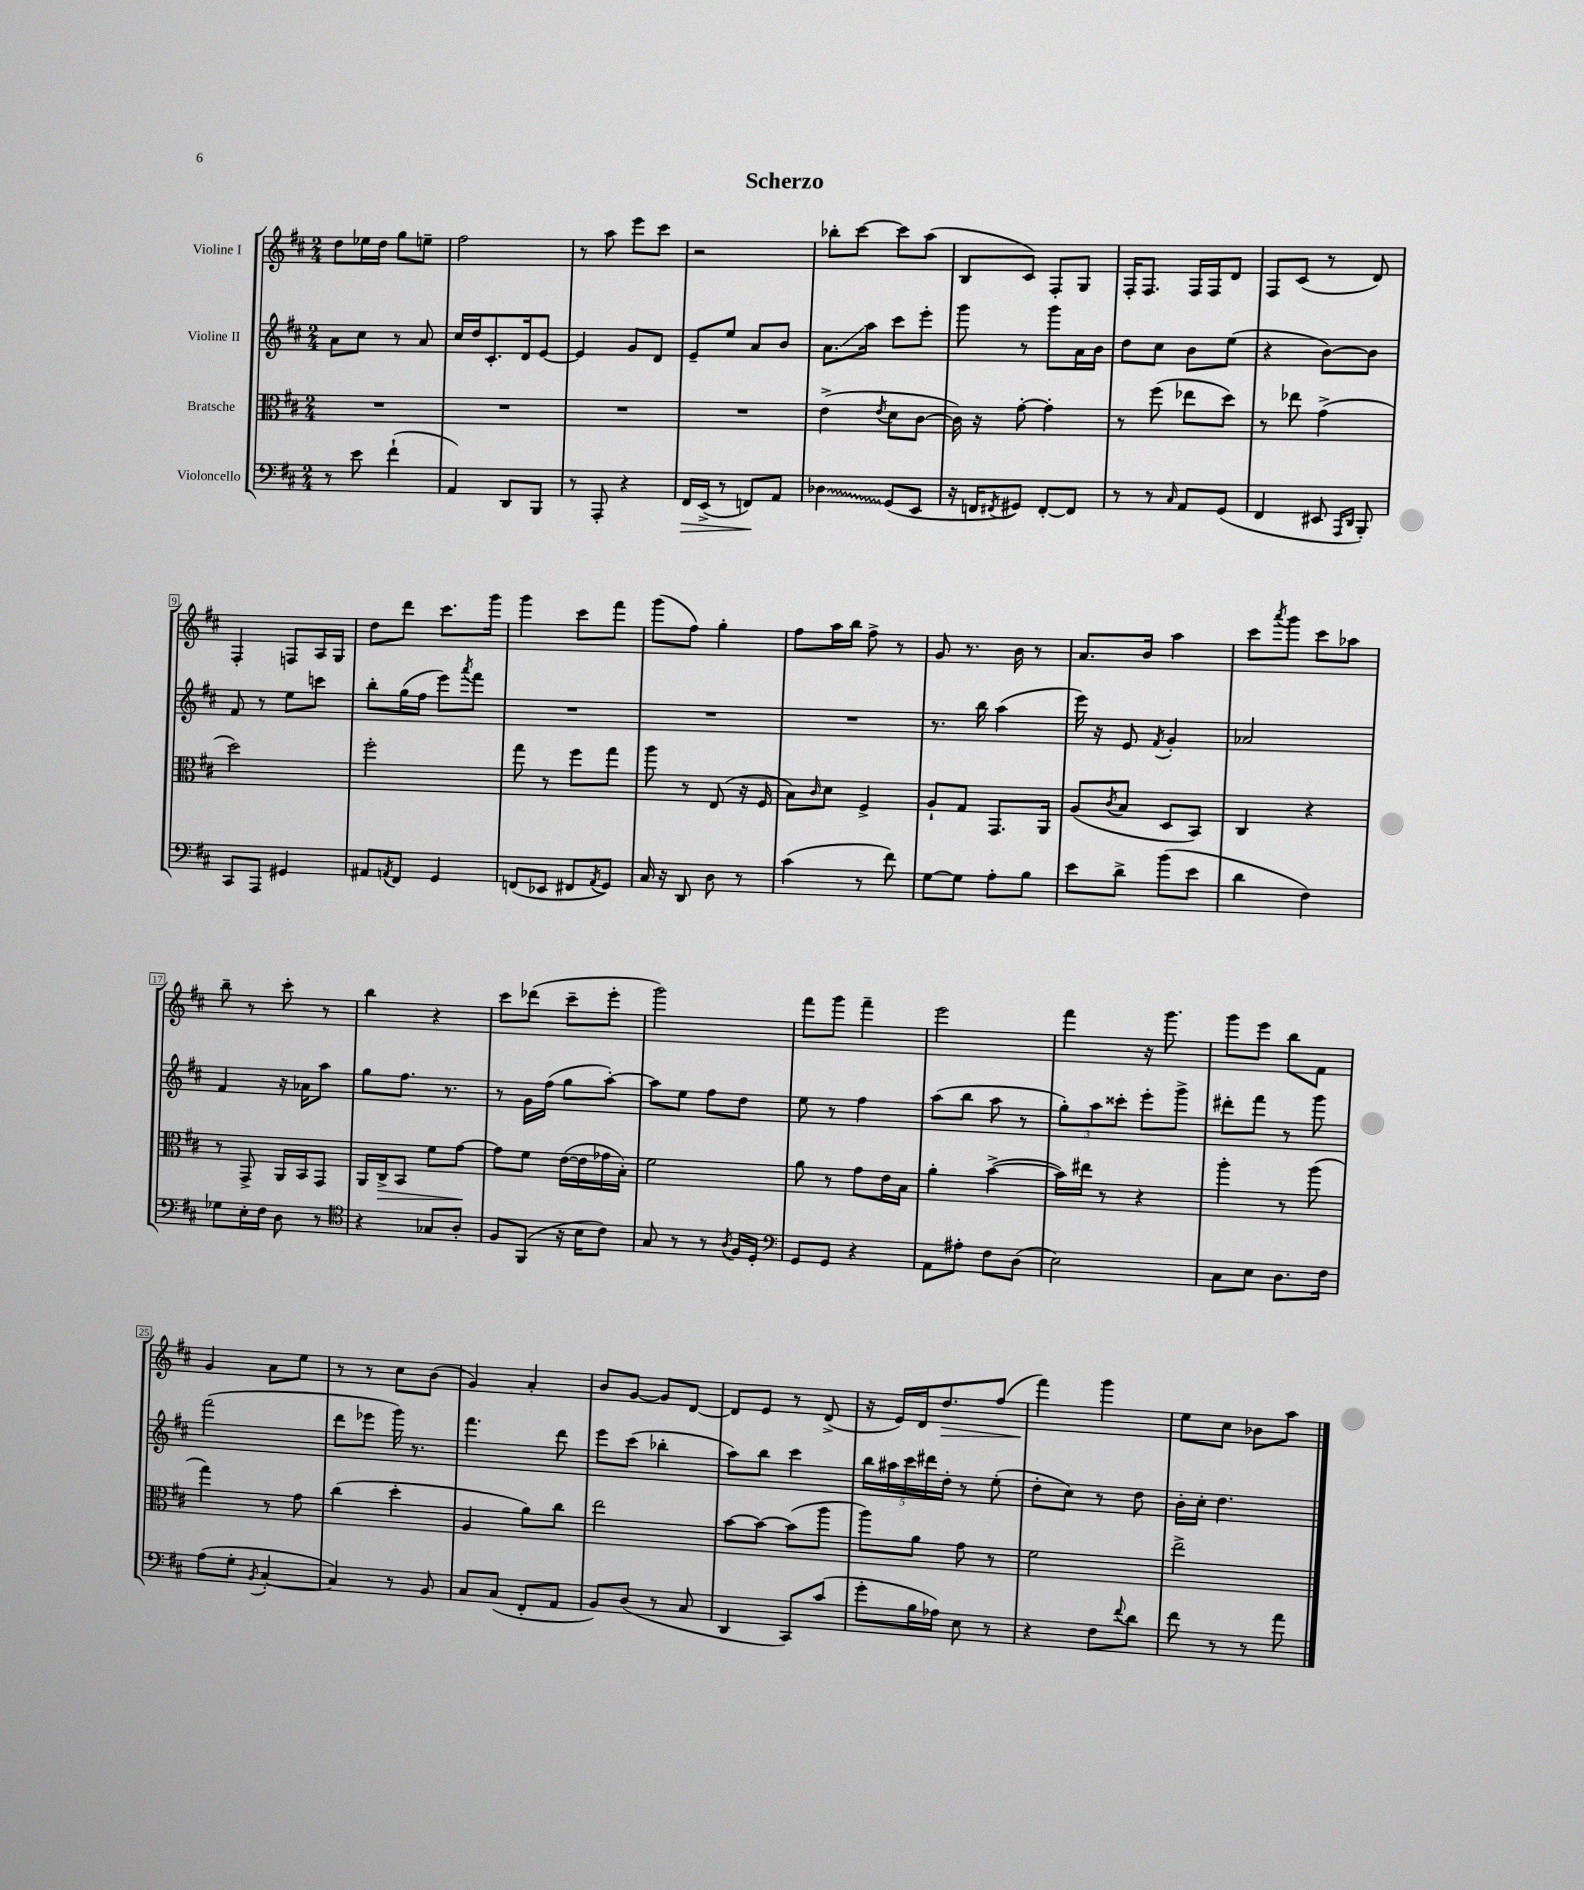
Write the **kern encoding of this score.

**kern	**kern	**kern	**kern
*staff4	*staff3	*staff2	*staff1
*clefF4	*clefC3	*clefG2	*clefG2
*k[f#c#]	*k[f#c#]	*k[f#c#]	*k[f#c#]
*M2/4	*M2/4	*M2/4	*M2/4
8r	2r	8a	8dd
8e	.	8cc#	16ee-
.	.	.	16dd
(4f#`	.	8r	8gg
.	.	8a	8ee~
=	=	=	=
4AA)	2r	16cc#	2ff#
.	.	16dd	.
.	.	8.c#'	.
8DD	.	.	.
.	.	16d	.
8BBB	.	[8e	.
=	=	=	=
8r	2r	4e]	8r
8AAA'	.	.	8aa
4r	.	8g	8eee
.	.	8d	8ccc#
=	=	=	=
16FF#	2r	8e~	2r
(16EE^	.	.	.
8r	.	8ee	.
8FF)	.	8a	.
8AA	.	8b	.
=	=	=	=
4D-	(4e^	8.a	8bb-'
.	.	.	[8ccc#
.	.	16aa	.
.	8qe	.	.
(8GG	8d	8ccc#	8ccc#]
8EE	[8c#	8eee'	(8aa
=	=	=	=
16r	16c#])	8ggg	8B
16FF	16r	.	.
8qFF#	.	.	.
8GG#)	[8g'	8r	8c#)
[8FF#'	4g']	8ggg	8F#'
8FF#]	.	16a	8G
.	.	16b	.
=	=	=	=
8r	8r	8dd	16F#'
.	.	.	8.F#
8r	(8ff#	8cc#	.
16qqC#	.	.	.
8AA	8ee-	8b	16F#
.	.	.	16F#
(8GG	8dd)	(8ee	8d
=	=	=	=
4FF#	8r	4r	8F#
.	8ee-	.	(8c#
8EE#	(4g^	[8b)	8r
16qqAAA	.	.	.
16qqDD	.	.	.
8BBB')	.	8b]	8d)
=	=	=	=
8CC#	2dd)	8f#	4F#'
8AAA	.	8r	.
4GG#	.	8ee	8F
.	.	8ccc	16A
.	.	.	16G
=	=	=	=
8AA#	2ff#'	8bb'	8dd
8qAA	.	.	.
8FF#	.	(16gg	8ddd
.	.	16ff#	.
4GG	.	8eee)	8.ccc#
.	.	8qaaa	.
.	.	8fff#	.
.	.	.	16ggg
=	=	=	=
(8FF	8gg	2r	4ggg
8EE-	8r	.	.
8FF#	8ff#	.	8ccc#
8qAA	.	.	.
8GG)	8gg	.	8fff#
=	=	=	=
16C#	8aa	2r	(8ggg
16r	.	.	.
8DD	8r	.	8ff#)
8D	(8E	.	4gg'
8r	16r	.	.
.	16F#	.	.
=	=	=	=
(4c#	8B)	2r	8ff#
.	16qqc#	.	.
.	8d	.	16aa
.	.	.	16bb
8r	4F#^	.	8ff#^
8f#)	.	.	8r
=	=	=	=
[8G	8A`	8.r	8g
8G]	8G	.	8.r
.	.	16bb	.
8A'	8.GG	(4aa	.
.	.	.	16b
8B	.	.	8r
.	16AA	.	.
=	=	=	=
8e	(8A	16eee)	8.a
.	.	16r	.
.	8qc#	.	.
8d^	8B	8e	.
.	.	.	16b
.	.	8qf#	.
(8b	8D	4g'	4aa
8e	8BB)	.	.
=	=	=	=
4d	4C#	2a-	8ccc#
.	.	.	8qaaa
.	.	.	8ggg
4F#)	4r	.	8ccc#
.	.	.	8aa-
=	=	=	=
8G-	8r	4f#	8bb~
16E'	8GG^	.	8r
16F#	.	.	.
8D	16AA	16r	8ccc#'
.	16BB	16a-	.
8r	8GG	8aa	8r
=	=	=	=
*clefC4	*	*	*
4r	16AA	8gg	4bb
.	16C#^	.	.
.	8BB	8.ff#	.
8G-	8f#	.	4r
.	.	8.r	.
8A'	[8g	.	.
=	=	=	=
8F#	8g]	8r	8ccc#
(8FF#	8f#	16g	(8ddd-
.	.	(16ff#	.
16r	([16e	8gg	8ccc#~
16B	16e]	.	.
8c#)	16g-	[8aa')	8eee'
.	16B')	.	.
=	=	=	=
8G	2f#	8aa]	2ggg)
8r	.	8ee	.
8r	.	8ff#	.
8qA	.	.	.
16F#	.	8dd	.
16D'	.	.	.
=	=	=	=
*clefF4	*	*	*
8GG	8a	8ee	8fff#
8GG	8r	8r	8ggg
4r	8g	4ff#	4fff#~
.	16e	.	.
.	16B	.	.
=	=	=	=
8AA	4a'	(8aa	2eee
8A#'	.	8bb	.
8F#	([4b^	8aa	.
(8D	.	8r	.
=	=	=	=
2E)	16b])	12gg')	4fff#
.	16ee#	.	.
.	.	12aa	.
.	8r	.	.
.	.	12ccc##'	.
.	4r	8eee'	16r
.	.	.	8.ggg
.	.	8ggg^	.
=	=	=	=
8C#	4aa'	8ddd#'	8ggg
8E	.	8fff#	8eee
8.D	8r	8r	8bb
.	(8aa	8ggg	8f#
16F#	.	.	.
=	=	=	=
(8A	4gg)	(2fff#	4g
8G'	.	.	.
8qBB	.	.	.
[4C#'	8r	.	8a
.	8g	.	8ee
=	=	=	=
4C#])	(4cc#	8ddd	8r
.	.	8eee-	8r
8r	4dd'	16ggg)	8cc#
.	.	8.r	.
8BB	.	.	(8b
=	=	=	=
8C#	4A	4.fff#	4g)
(8C#	.	.	.
8FF#'	8a)	.	4a'
8AA	8cc#	8ddd	.
=	=	=	=
8BB)	2ee	8eee	8b
(8D	.	(8ccc#	[8g
8r	.	4bb-'	8g]
8C#	.	.	[8d
=	=	=	=
4DD	[8b	8aa)	8d]
.	8b_	8bb	8e
8CC#)	(8b]	4ccc#	8r
(8c#	8aa	.	(8d^
=	=	=	=
8g'	8aa)	20bb	16r
.	.	20aa#	.
.	.	.	16e)
.	.	20ccc#	.
16B	8a	.	16d
.	.	20ddd#	.
16A-)	.	.	8.dd
.	.	20dd'	.
8E	8g	8r	.
8r	8r	(8ee'	(8ff#
=	=	=	=
4r	2f#	8dd'	4fff#)
.	.	8cc#)	.
8F#	.	8r	4ggg
8qqf#	.	.	.
8d	.	8dd	.
=	=	=	=
8f#	2ee^	16b'	8ee
.	.	16cc#'	.
8r	.	4.dd	8cc#
8r	.	.	8b-
8a	.	.	8aa
==	==	==	==
*-	*-	*-	*-
